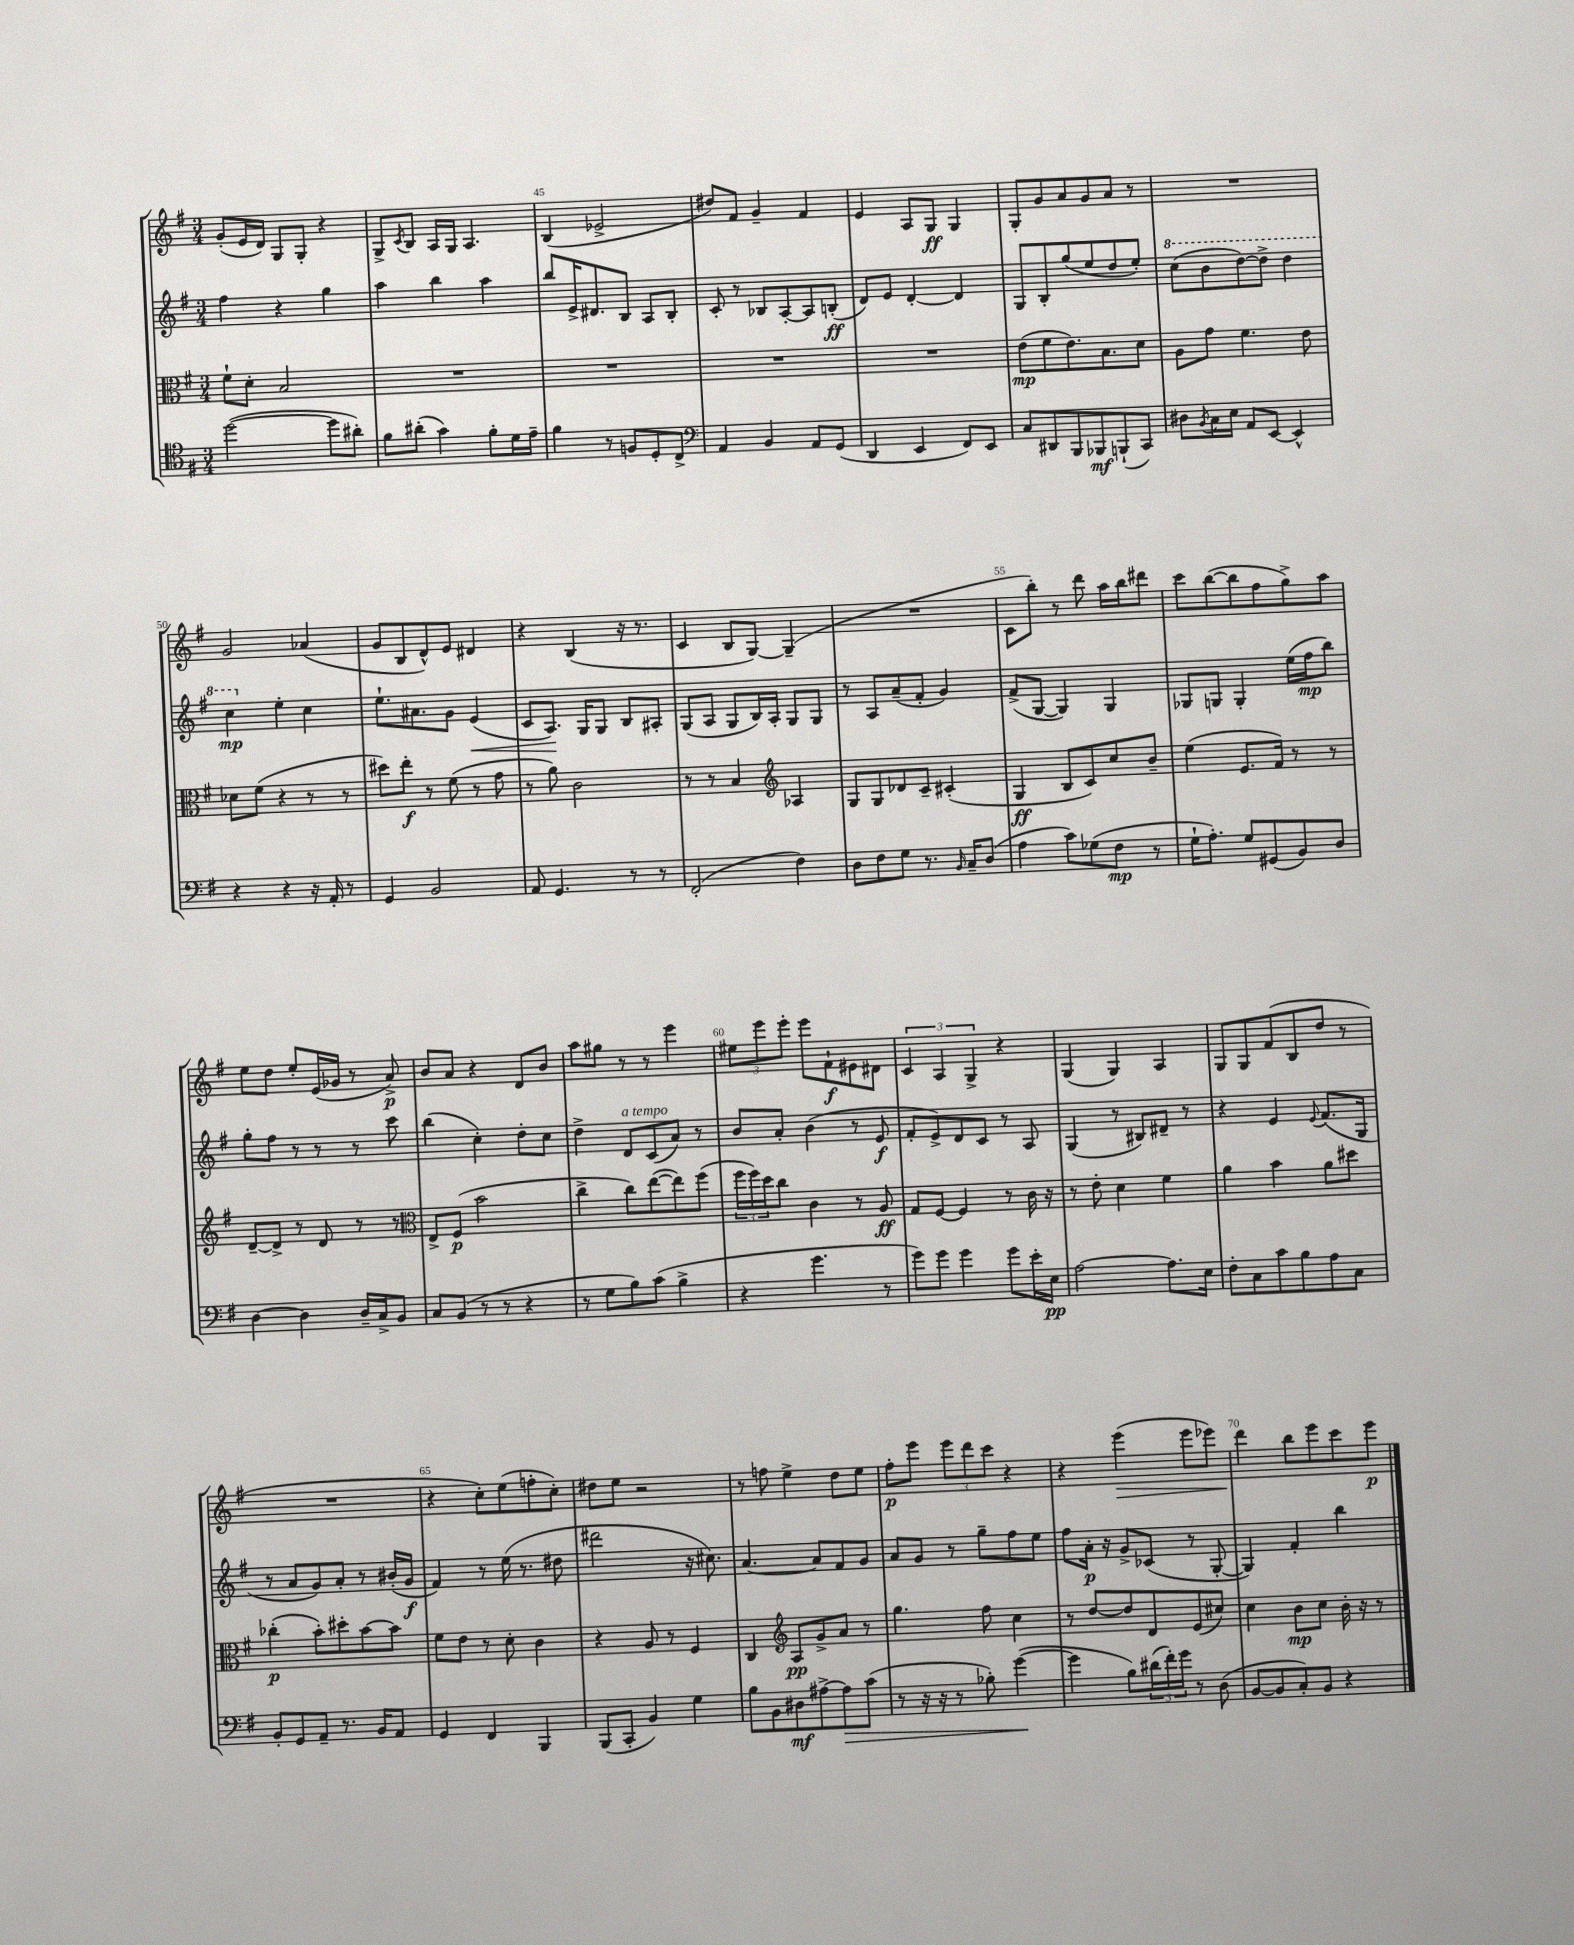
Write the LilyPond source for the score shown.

<<
\new StaffGroup <<
\new Staff = "s0" {
    \clef treble \key g \major \numericTimeSignature \time 3/4
    g'8-.( e'16 d'16) g8 g8-. r4 |
    g8-> \acciaccatura { c'8 } b8 a16 g16 a4. |
    b4( ees'2-> |
    dis''8) fis'8 g'4-- fis'4 |
    e'4 a8 g8\ff g4 |
    g8-. g'8 a'8 g'8 a'8 r8 |
    R2. |
    g'2 aes'4( |
    g'8 b8 d'8-^) e'8 dis'4 |
    r4 b4( r16 r8. |
    c'4 b8 g8~) g4--( |
    R2. |
    c'8 b''8-.) r8 d'''8 a''16 b''16 dis'''8 |
    c'''8 b''8~( b''8 fis''8 g''8->) a''8 |
    e''8 d''8 e''8-. e'16( ges'16 r8 a'8->\p) |
    b'8 a'8 r4 d'8 b'8 |
    a''8 gis''8 r8 r8 e'''4 |
    \tuplet 3/2 { eis''8 e'''8 e'''8-. } e'''8 fis'8-!\f eis'8 dis'8 |
    \tuplet 3/2 { c'4 a4 g4-> } r4 |
    g4( g4) a4 |
    g8 g8 fis'8( b8 d''8 r8 |
    R2. |
    r4 c''8-.) e''8( f''8-. c''8-.) |
    dis''8 e''8 r2 |
    r8 f''8 e''4-> d''8 e''8 |
    fis''8-.\p e'''8 \tuplet 3/2 { e'''8 d'''8 c'''8 } r4 |
    r4 e'''4\>( e'''8 ees'''8) |
    d'''4\! b''8 e'''8 c'''8 e'''8\p \bar "|." |
}
\new Staff = "s1" {
    \clef treble \key g \major \numericTimeSignature \time 3/4
    fis''4 r4 g''4 |
    a''4 b''4 a''4 |
    b''8 e'16-> dis'8. b8 a8 b8-. |
    c'8-. r8 bes8 a8~-. a8 b8-.\ff( |
    d'8) e'8 d'4~-. d'4 |
    g8 b8-. g''8( e''8 d''8 e''8-.) |
    \ottava #1 c'''8( b''8 d'''8~) d'''8-> d'''4 |
    c'''4\mp \ottava #0 e''4-. c''4 |
    e''8.-! ais'8. g'8 e'4\<( |
    c'8 a8.\!) g16 g8 b8 ais8-. |
    g8( a8 g8 b16) a16-. g8 g8 |
    r8 a8 a'8--( fis'8-. g'4) |
    fis'8->( g8~ g4) g4 |
    ges8 g8 g4-. e''16( fis''16\mp b''8) |
    g''8-. fis''8 r8 r8 r8 c'''8 |
    b''4( c''4-.) d''8-. c''8 |
    d''4-> d'8^\markup { \italic "a tempo" } c'8( a'8) r8 |
    b'8 a'8-. b'4( r8 e'8\f |
    fis'8-. e'8->) d'8 c'8 r8 a8 |
    g4( r8 bis8) dis'8-- r8 |
    r4 e'4 \appoggiatura { e'8 } fis'8.( g16 |
    r8 a'8 g'8) a'8-. r8 bis'16-.( g'16\f |
    fis'4) r8 e''16( r8. dis''8 |
    dis'''2 r16 cis''8.) |
    a'4.~ a'8 fis'8 g'8 |
    a'8 g'8 r8 g''8-- fis''8 e''8 |
    fis''8 a'16-.\p r16 g'8-> ces'8( r8 g8~-. |
    g4) fis'4-. b''4 \bar "|." |
}
\new Staff = "s2" {
    \clef alto \key g \major \numericTimeSignature \time 3/4
    fis'8-! d'8-. b2 |
    R2. |
    R2. |
    R2. |
    R2. |
    e'8\mp( fis'8 e'8.) b8. d'8 |
    a8 g'8 fis'4. e'8 |
    des'8 fis'8( r4 r8 r8 |
    dis''8) e''8-.\f r8 fis'8( r8 g'8 |
    r8 a'8) c'2 |
    r8 r8 b4 \clef treble aes4 |
    g8 g8 des'8 c'8-- cis'4-.( |
    g4\ff b8 c'8) c''8 b'8-- |
    e''4( e'8. fis'16) r8 r8 |
    d'8~-- d'8-> r8 d'8 r8 r8 |
    \clef alto e8-> fis8\p( b'2 |
    c''4-> c''8) e''8~( e''8) fis''8( |
    \tuplet 3/2 { fis''16 fis''16) d''16 } c''8 c'4 r8 a8\ff |
    g8 fis8~ fis4 r8 c'16 r16 |
    r8 e'8-. d'4 fis'4 |
    a'4 b'4 a'8 dis''8 |
    ces''4-.\p( b'8-.) dis''8-. b'8~ b'8 |
    fis'8 e'8 r8 d'8-. c'4 |
    r4 a8 r8 fis4 |
    c4 \clef treble a8\pp g'8-> a'8 r8 |
    g''4. fis''8 c''4 |
    r8 d''8~ d''8 d'8 e'8( cis''8) |
    c''4 b'8\mp c''8 b'16-. r16 r8 \bar "|." |
}
\new Staff = "s3" {
    \clef tenor \key g \major \numericTimeSignature \time 3/4
    d''2~( d''8 ais'8-.) |
    fis'8 ais'8-.( g'4) fis'8-. d'16 e'16-- |
    fis'4 r8 f8 d8-. c8-> |
    \clef bass a,4 b,4 a,8 g,8( |
    d,4 e,4 fis,8) e,8 |
    c8 dis,8 b,,8 bes,,8\mf b,,8-!( c,8) |
    dis8 \acciaccatura { b,8 } c16 e16 a,8 e,8~ e,4-^ |
    r4 r4 r16 a,16-. r8 |
    g,4 b,2 |
    a,8 g,4. r8 r8 |
    fis,2-.( fis4) |
    d8 fis8 g8 r8. \grace { b,16 } c16-- d8( |
    a4 c'8) ges8( fis8\mp r8 |
    g16-! a8.-.) g8 gis,8( b,8) d8 |
    d4~ d4 d16-- c16-> b,8 |
    c8 b,8( r8 r8 r4 |
    r8 g8 b8) c'8( b4-> |
    r4 g'4. r8 |
    g'8) g'8 g'4 g'8 e'16-. e16\pp |
    a2~ a8. e16 |
    fis8-. c8 c'8 b8 a8 c8 |
    b,8-. g,8 a,8-- r8. b,16 a,8 |
    g,4 fis,4 b,,4 |
    b,,8( c,8-. b,4) g4 |
    b8 b,8 dis8\mf ais8~-> ais8\> c'8( |
    r8 r16 r16 r8 bes8-.) g'4~\!( |
    g'4 b8) \tuplet 3/2 { dis'16( fis'16-.) g'16 } r8 d8( |
    b,8~ b,8 c8-.) b,8 r4 \bar "|." |
}
>>
>>
\layout { \context { \Score currentBarNumber = #43 \override BarNumber.break-visibility = ##(#f #t #t) barNumberVisibility = #(every-nth-bar-number-visible 5) } }
